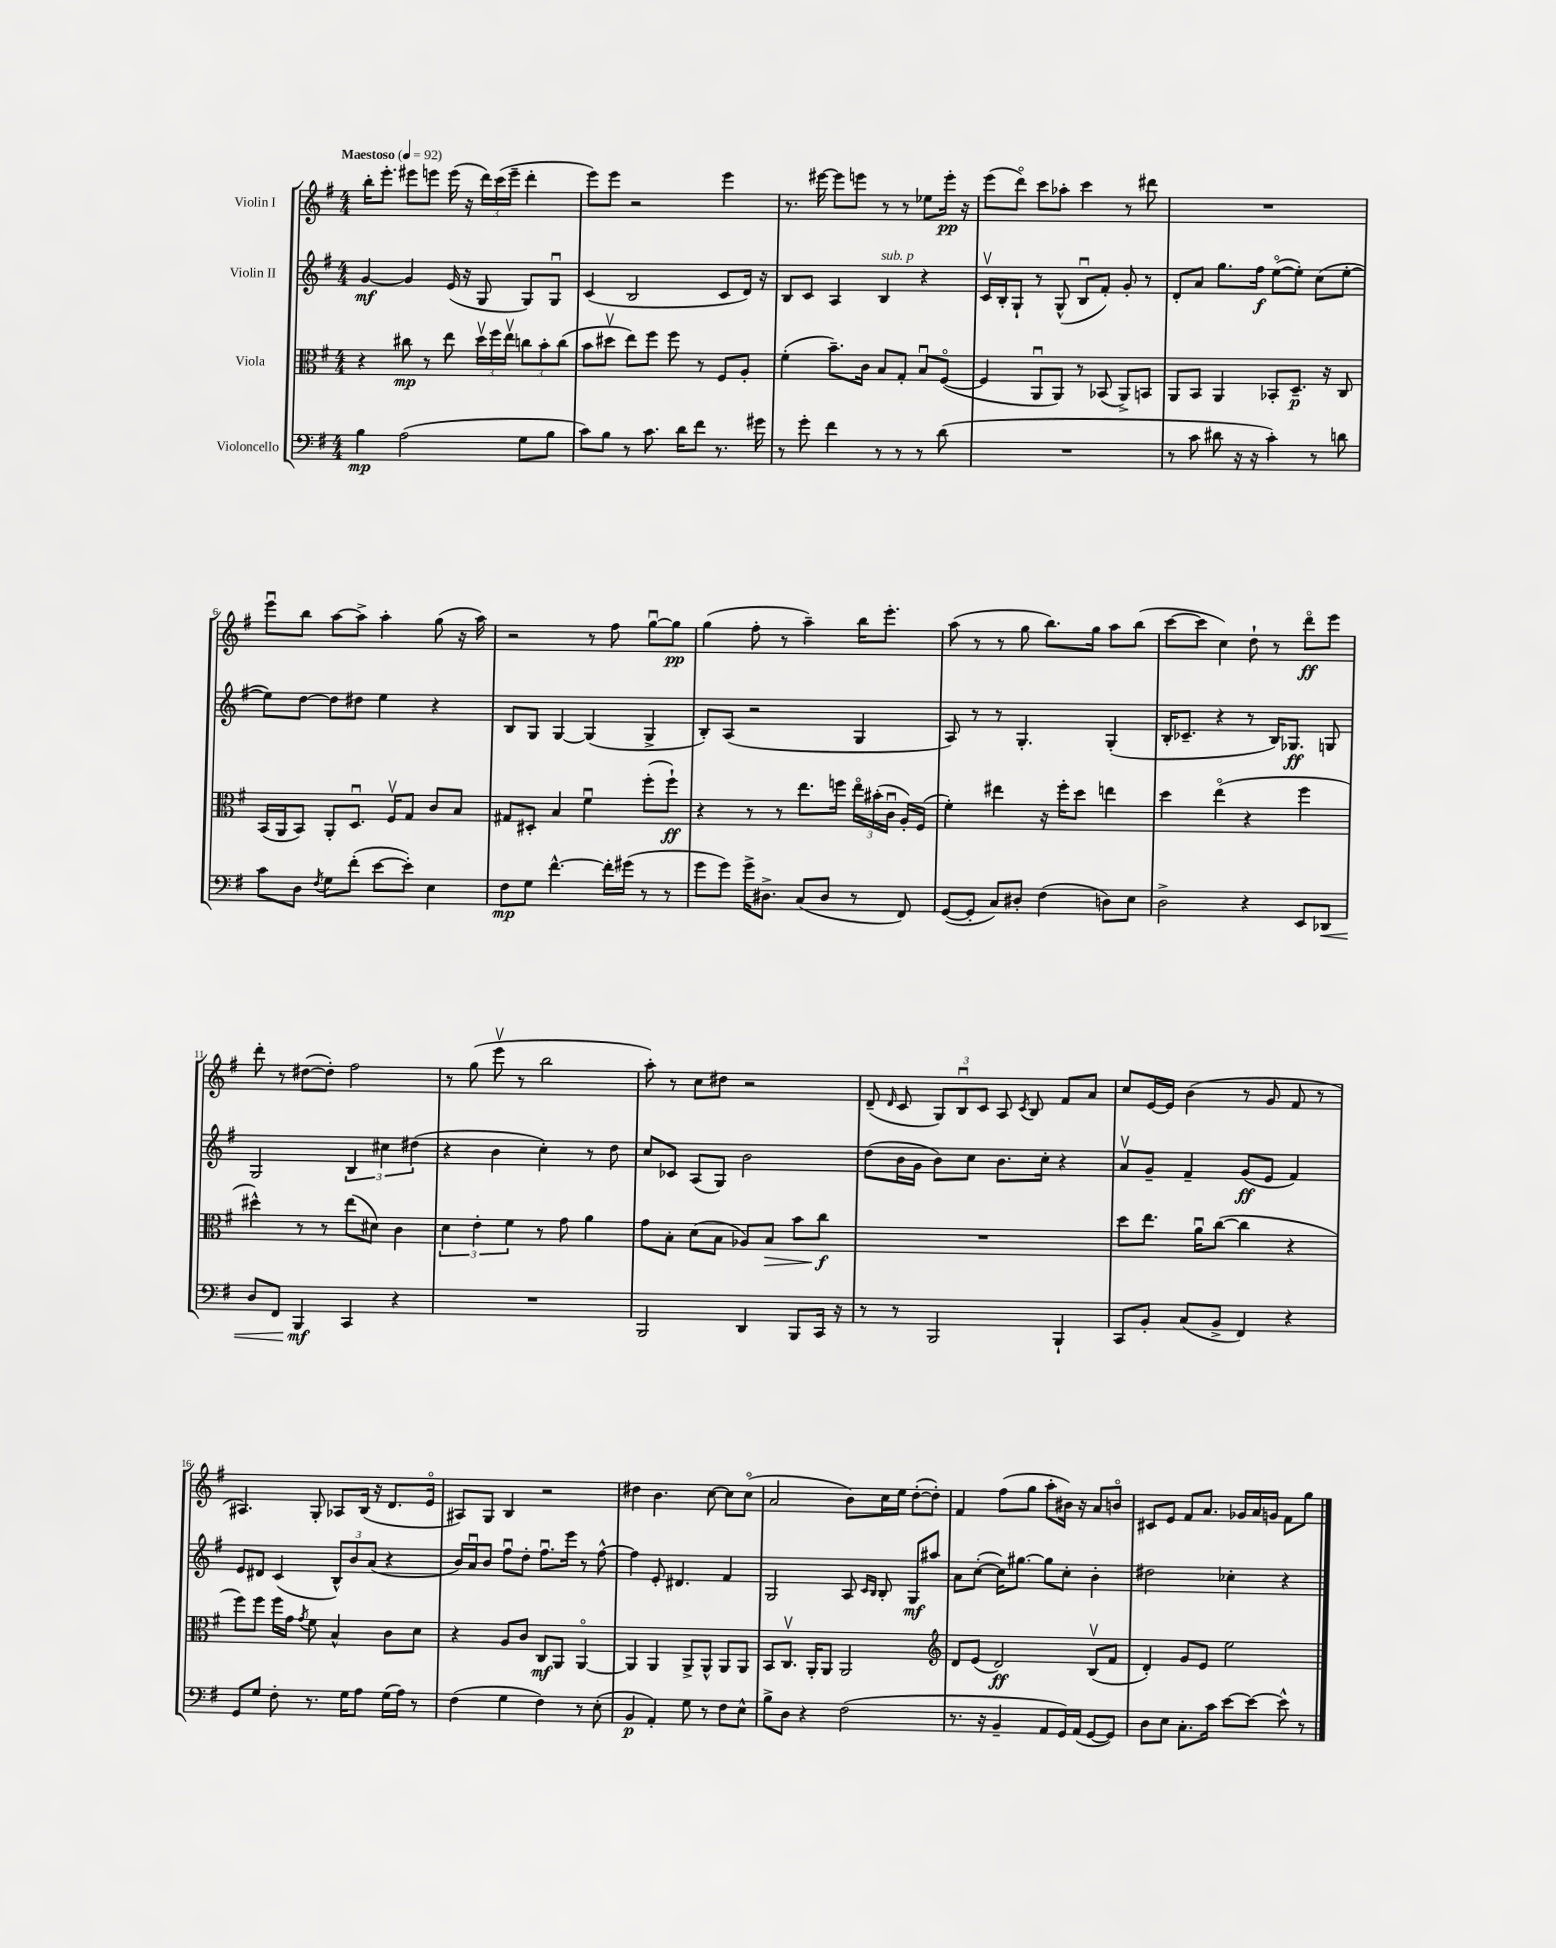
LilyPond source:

<<
\new StaffGroup <<
\new Staff = "s0" \with { instrumentName = "Violin I" } {
    \clef treble \key g \major \numericTimeSignature \time 4/4 \tempo "Maestoso" 4 = 92
    \autoBeamOff b''16[-. e'''8.]-. eis'''8[ e'''8] e'''16( r16 \tuplet 3/2 { d'''16[) c'''16( e'''16]-- } d'''4-. |
    e'''8[) e'''8] r2 e'''4 |
    r8. eis'''16~ eis'''8[ e'''8] r8 r8 ees''8[ e'''16]-.\pp r16 |
    e'''8[( d'''8]\flageolet) c'''8[ aes''8]-. c'''4 r8 dis'''8 |
    R1 |
    e'''8[\downbow b''8] a''8[~ a''8]-> a''4-. g''8( r16 a''16) |
    r2 r8 fis''8 g''8[~\downbow g''8]\pp |
    g''4( fis''8-. r8 a''4--) b''16[ e'''8.]-. |
    a''8( r8 r8 g''8 b''8.[) g''16] a''8[ b''8]( |
    c'''8[~ c'''8] c''4) d''8-! r8 d'''8[\flageolet\ff e'''8] |
    d'''8-. r8 dis''8[~( dis''8]-.) fis''2 |
    r8 g''8( e'''8\upbow r8 b''2 |
    a''8-.) r8 c''8[ dis''8] r2 |
    d'8--( \grace { d'16 } c'8 \tuplet 3/2 { g8[) b8\downbow c'8] } a8 \acciaccatura { c'8 } b8 fis'8[ a'8] |
    c''8[ e'16~ e'16] b'4( r8 g'8 fis'8 r8 |
    ais4.) g8-. aes8[ b16]( r16 d'8.[ e'16]\flageolet |
    ais8[) g8] b4 r2 |
    dis''4 b'4. c''8~ c''8[ c''8]\flageolet( |
    a'2 b'8[) c''16 e''16] d''8[~-.( d''8]-.) |
    fis'4 fis''8[( g''8] a''8[-. bis'16]) r16 a'8[ b'8]\flageolet |
    cis'8[ e'8] fis'8[ a'8.] ges'16[ a'16 g'16] fis'8[ g''8] \bar "|." |
}
\new Staff = "s1" \with { instrumentName = "Violin II" } {
    \clef treble \key g \major \numericTimeSignature \time 4/4
    \autoBeamOff g'4~\mf g'4 e'16( r16 g8 g8[) g8]\downbow |
    c'4( b2 c'8[ d'16]) r16 |
    b8[ c'8] a4 b4^\markup { \italic "sub. p" } r4 |
    c'16[\upbow b16-. g8]-! r8 g8-^( b8[\downbow fis'8]-.) g'8-. r8 |
    d'8[-. a'8] g''8.[ fis''16]\f e''8[~\flageolet( e''8]-.) c''8[( e''8]~-. |
    e''8[) d''8]~ d''8[ dis''8] e''4 r4 |
    b8[ g8] g4~ g4( g4-> |
    b8[-.) a8]( r2 g4 |
    a8) r8 r8 g4.-. g4-.( |
    b16[-. ces'8.]-- r4 r8 b16[) ges8.]\ff g8 |
    g2 \tuplet 3/2 { b4 cis''4 dis''4( } |
    r4 b'4 c''4-.) r8 d''8 |
    c''8[ ces'8] a8[( g8]) b'2 |
    d''8[( b'16 g'16] b'8[) c''8] b'8.[ c''16]-. r4 |
    a'8[\upbow g'8]-- fis'4-- g'8[\ff( e'8] fis'4) |
    e'8[ dis'8] c'4( \tuplet 3/2 { b8[-^) b'8 a'8]( } r4 |
    b'16[) a'16\downbow b'8] fis''8[\downbow d''8]-. fis''8.[\downbow e'''16] r8 fis''8~-^ |
    fis''4 e'8-. dis'4. fis'4 |
    g2 a8 \grace { c'16[ b16] } b8-. g8[\mf ais''8] |
    a'8[ c''8]~-.( c''16[) gis''8.]~ gis''8[ c''8]-. b'4-. |
    dis''2 ces''4-. r4 \bar "|." |
}
\new Staff = "s2" \with { instrumentName = "Viola" } {
    \clef alto \key g \major \numericTimeSignature \time 4/4
    \autoBeamOff r4 cis''8\mp r8 e''8 \tuplet 3/2 { d''16[\upbow fis''16 e''16]\upbow } \tuplet 3/2 { c''8[ b'8-. c''8]( } |
    b'8[ dis''8]\upbow e''8[) fis''8] fis''8 r8 fis8[ a8]-. |
    fis'4-.( b'8.[--) c'16] b8[ g8]-. b8[\downbow fis8]~\flageolet( |
    fis4 a,8[\downbow a,8]) r8 bes,8( a,8[->) b,8] |
    a,8[ b,8] a,4 bes,8[-. d8.]--\p r16 c8 |
    b,16[( a,16 b,8]) a,8[-. d8.]\downbow fis16[\upbow g8] c'8[ b8] |
    gis8[ dis8]-. b4 fis'4\downbow fis''8[-.( fis''8]-!\ff) |
    r4 r8 r8 e''8.[ f''16] \tuplet 3/2 { e''16[\flageolet bis'16-.( c'16]\downbow } a16[-.) fis16]( |
    fis'4-.) eis''4 r16 fis''16[-. d''8] e''4 |
    d''4 e''4\flageolet( r4 fis''4 |
    dis''4-^) r8 r8 e''8[( dis'8]) c'4 |
    \tuplet 3/2 { d'4 e'4-. fis'4 } r8 g'8 a'4 |
    g'8[ b8]-. d'8[( b8] aes8[) b8]\> b'8[ c''8]\f\! |
    R1 |
    d''8[ e''8.] a'16[\downbow c''8]~( c''4 r4 |
    fis''8[) fis''8] fis''16[ g'16] \acciaccatura { g'8 } fis'8 b4-^ c'8[ d'8] |
    r4 a8[ c'8] c8[\mf a,8] a,4~\flageolet |
    a,4 a,4 a,8[-> a,8]-^ a,8[ a,8] |
    b,8[ c8.]\upbow a,16[-. a,8] a,2 |
    \clef treble d'8[ e'8]( d'2\ff) b8[\upbow( fis'8] |
    d'4-.) g'8[ e'8] e''2 \bar "|." |
}
\new Staff = "s3" \with { instrumentName = "Violoncello" } {
    \clef bass \key g \major \numericTimeSignature \time 4/4
    \autoBeamOff b4\mp a2( g8[ b8] |
    c'8[) b8] r8 c'8. d'16[ fis'8] r8. gis'16 |
    r8 g'8-. fis'4 r8 r8 r8 d'8( |
    R1 |
    r8 c'8 dis'8 r16 r16 c'4-.) r8 d'8 |
    c'8[ d8] \acciaccatura { fis8 } g8[ fis'8]-.( e'8[~ e'8]-.) e4 |
    fis8[\mp g8] fis'4.~-^ fis'16[-. gis'16]( r8 r8 |
    g'8[ g'8]) g'16[-> dis8.]-> c8[( dis8] r8 fis,8) |
    g,8[~( g,8]-. c8[) dis8]-. fis4( d8[) e8] |
    d2-> r4 e,8[ des,8]\< |
    d8[ fis,8] b,,4\mf\! c,4 r4 |
    R1 |
    b,,2 d,4 b,,8[ c,16] r16 |
    r8 r8 b,,2 b,,4-! |
    c,8[ b,8]-. c8[( b,8]-> fis,4) r4 |
    g,8[ g8] fis8-. r8. g16[ a8] g16[( a16]) r8 |
    fis4( g4 fis4) r8 e8-.( |
    b,4\p a,4-.) g8 r8 fis8[ e8]-^ |
    b8[-> d8] r4 fis2( |
    r8. r16 b,4-- a,8[ g,16) a,16]( g,8[~ g,8]) |
    d8[ e8] c8.[-. c'16] e'8[~ e'8]~ e'8-^ r8 \bar "|." |
}
>>
>>
